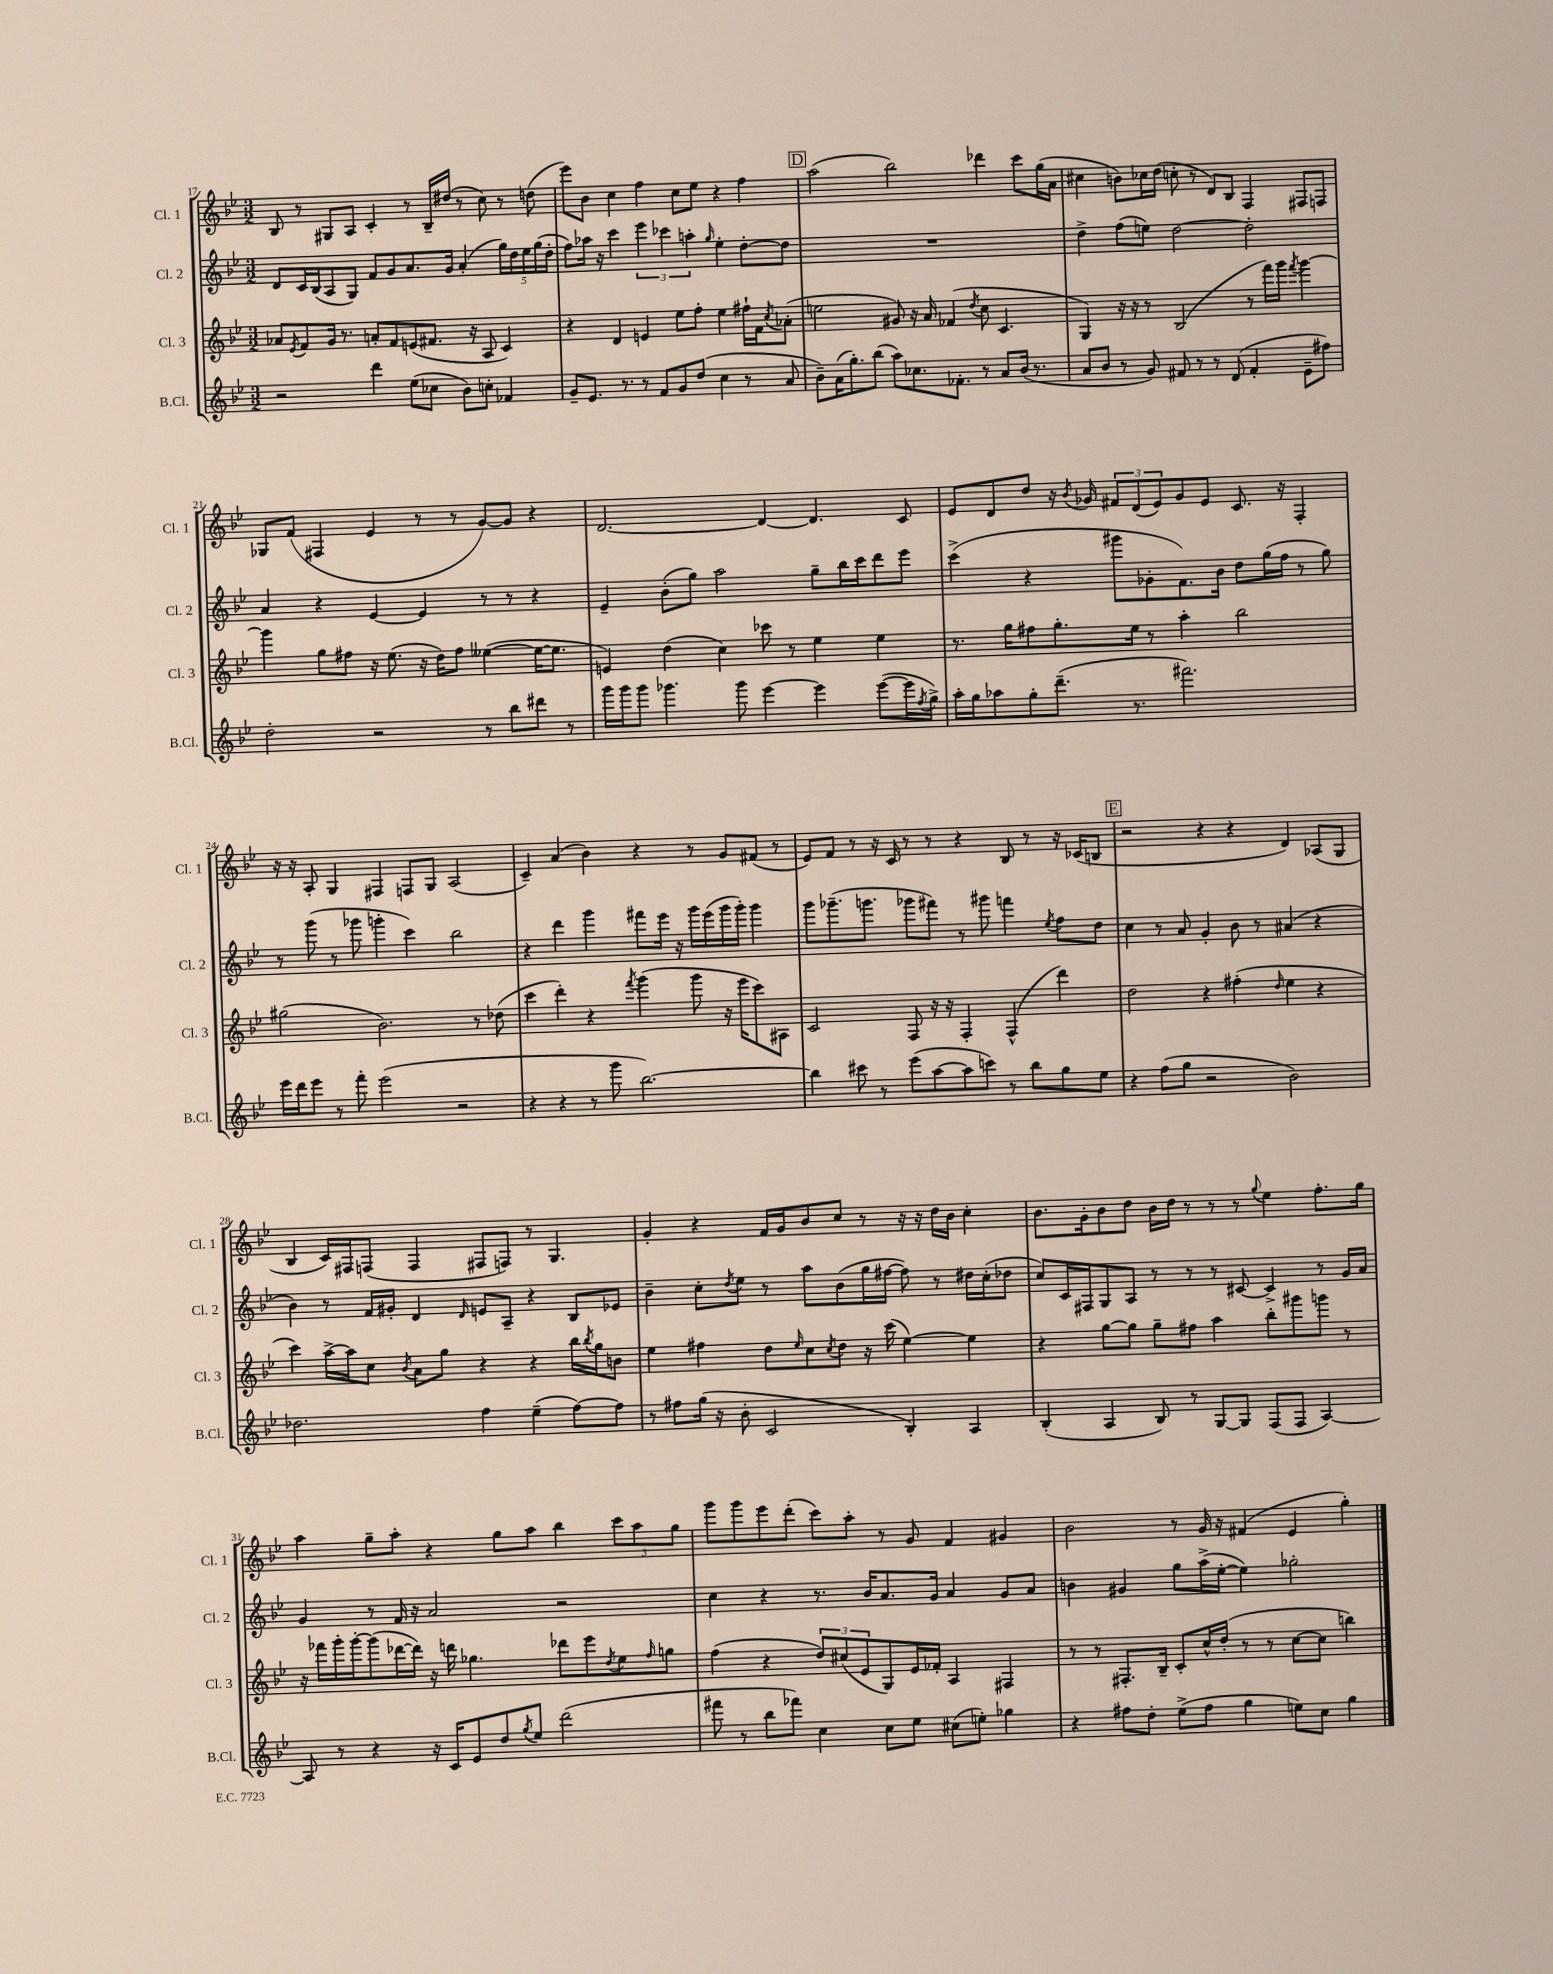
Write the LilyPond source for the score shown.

<<
\new StaffGroup <<
\new Staff = "s0" \with { instrumentName = "Cl. 1" shortInstrumentName = "Cl. 1" } {
    \clef treble \key bes \major \numericTimeSignature \time 3/2
    bes8 r8 gis8 a8 c'4-. r8 bes16-- dis''16( r8 c''8) r8 d''8( |
    ees'''8) bes'8 c''4 f''4 c''8 ees''8 r4 f''4 |
    \mark \markup { \box "D" } a''2( bes''2) des'''4 c'''8 g''16( a'16 |
    cis''4 b'8) ces''16 d''16( c''8-. r8 d'8) bes8 f4 fis8 f8 |
    ges8 f'8( fis4 ees'4 r8 r8 g'8~) g'8 r4 |
    d'2.~ d'4~ d'4. c'8 |
    ees'8 d'8 d''8 r16 \acciaccatura { bes'8 } ges'16 \tuplet 3/2 { fis'8 d'8( ees'8) } ges'8 ees'8 c'8. r16 f4-. |
    r16 r16 a8-. g4 fis4 f8 g8 a2( |
    c'4--) a'4( bes'4) r4 r8 g'8 fis'8( r8 |
    ees'8) f'8 r8 r16 c'16 r8 r8 r4 bes8 r8 r16 ces'16( b8 |
    \mark \markup { \box "E" } r2 r4 r4 d'4) aes8( g8 |
    bes4 c'16) fis16 f8( f4 fis8 f8) r8 g4. |
    g'4-. r4 f'16 g'16 bes'8 c''8 r8 r16 r16 d''16 bes'16 c''4-. |
    bes'8. g'16-. bes'8 d''8 bes'16 d''16 r8 r8 r8 \appoggiatura { g''8 } ees''4 f''8.-. g''16 |
    a''4 g''8-- a''8-. r4 g''8 a''8 bes''4 \tuplet 3/2 { c'''8 a''8 g''8 } |
    g'''8 g'''8 ees'''8 d'''8-.( c'''8) a''8-. r8 g'8 f'4 gis'4 |
    bes'2 r8 g'16 r16 fis'4( ees'4 g''4-.) \bar "|." |
}
\new Staff = "s1" \with { instrumentName = "Cl. 2" shortInstrumentName = "Cl. 2" } {
    \clef treble \key bes \major \numericTimeSignature \time 3/2
    d'8 c'16 bes16( a8 g8) f'8 g'8 a'8. g'16 a'4-.( \tuplet 5/4 { g''16) d''16 ees''16 g''16( d''16-. } |
    f''8) aes''16 r16 c'''4 \tuplet 3/2 { ees'''4 ces'''4 a''4-. } \grace { g''16 } ees''4-. d''8~-. d''8 |
    \mark \markup { \box "D" } R1. |
    d''4-> f''8( e''8) d''2~ d''2-. |
    a'4 r4 ees'4~ ees'4 r8 r8 r4 |
    ees'4-- bes'8-.( g''8) a''2 g''8-- bes''16 c'''16 d'''8 ees'''8 |
    c'''4->( r4 gis'''8 ges'8-. f'8.) bes'16 d''8 g''16( f''16 r8 g''8) |
    r8 g'''8( r8 ges'''8 g'''4-. c'''4) bes''2 |
    r4 d'''4 g'''4 fis'''8 ees'''16 r16 g'''16 ees'''16( g'''16 g'''16-.) g'''4 |
    g'''8 ges'''8.--( g'''8. ges'''8 fis'''8) r8 gis'''8 f'''4 \acciaccatura { ees''8 } f''8 d''8 |
    \mark \markup { \box "E" } c''4 r8 a'8 g'4-. bes'8 r8 ais'4( r4 |
    bes'4) r8 f'16 gis'16-. d'4 \grace { d'16 } e'8 a8-- r4 bes8 ees'8 |
    bes'4-- c''8-. \acciaccatura { d''8 } ees''8 r8 a''8 bes'8( g''16 fis''16~ fis''8) r8 dis''16 c''16-.( des''8 |
    c''8) c'16 fis16 g8 a8 r8 r8 r8 cis'8~ cis'4-> r8 g'16 a'16 |
    g'4 r8 f'16 r16 a'2 r2 |
    c''4 r4 r8. bes'16 a'8. g'16 a'4 g'8 a'8 |
    b'4 gis'4 g''8 a''16->( ees''16~-. ees''4) ges''2-. \bar "|." |
}
\new Staff = "s2" \with { instrumentName = "Cl. 3" shortInstrumentName = "Cl. 3" } {
    \clef treble \key bes \major \numericTimeSignature \time 3/2
    aes'8 \acciaccatura { ees'8 } f'8 g'16 r8. a'8-. f'8 e'8( fis'8. r16 a8 c'4) |
    r4 d'4 e'4 ees''8 f''8-. ees''4 fis''16-! f'16 \acciaccatura { c''8 } aes'8-.( |
    \mark \markup { \box "D" } e''2 gis'8) r16 a'16 fes'4( \acciaccatura { d''8 } c''8 c'4. |
    g4) r16 r16 r8 bes2( r8 f'''16) g'''16 \acciaccatura { f'''8 } g'''4~ |
    g'''4 g''8 fis''8 r16 ees''8.( r16 d''16) fis''8 eeses''4~( eeses''16~ eeses''8. |
    e'4) d''4( c''4) ces'''8 r8 ees''4 ees''4 |
    r8. g''16 fis''8 g''8.-. ees''16 r8 a''4-. bes''2 |
    gis''2( bes'2.) r8 des''8( |
    c'''4 d'''4-.) r4 \acciaccatura { f'''8 } g'''4( g'''8 r16 ees'''16 c'''8) ais8 |
    c'2 f8 r16 r16 f4-. f4-^( d'''4) |
    \mark \markup { \box "E" } d''2 r4 fis''4-.( \grace { d''16 } ees''4 r4 |
    c'''4) a''16~-> a''16 c''8 \acciaccatura { bes'8 } a'8 g''8 r4 r4 bes''16 \acciaccatura { bes''8 } g''16 b'8 |
    ees''4 fis''4 d''8 \grace { ees''16 } c''8 \acciaccatura { c''8 } d''8 r16 c'''16( ees''4~) ees''4 |
    r4 g''8~ g''8 g''8-- fis''8 a''4 bes''8-. gis'''8 g'''8 r8 |
    r16 fes'''16 g'''16-. g'''16~-. g'''8( des'''16~ des'''16) r16 d'''16 ges''4. des'''8 ees'''8 \acciaccatura { d''8 } ees''8 \grace { f''16 } g''8 |
    f''4( r4 \tuplet 3/2 { d''8) cis''8( ees'8 } g8) ees'16 fes'16-. a4 fis4 |
    r8 r8 fis8.-. bes16-- c'8-. c''16-^ d''16-.( r8 r8 c''8~ c''8 b''4) \bar "|." |
}
\new Staff = "s3" \with { instrumentName = "B.Cl." shortInstrumentName = "B.Cl." } {
    \clef treble \key bes \major \numericTimeSignature \time 3/2
    r2 d'''4 ees''8( ces''8 bes'8) c''8-. fes'4 |
    g'8-- ees'8. r8. r8 f'8 g'8 d''8( c''4 r8 a'8 |
    \mark \markup { \box "D" } bes'8--) a'16( g''8.-.) bes''8( a''8) ces''8. fes'8.-. r8 a'8 bes'16( r8. |
    a'8 bes'8 r8 g'8) fis'8 r8 r8 d'8( fis'4-. ees'8-- fis''8) |
    d''2-. r2 r8 bes''8 dis'''8 r8 |
    g'''16 g'''16 g'''8 ges'''4. ges'''8 ees'''4~ ees'''4 ees'''8~( ees'''16 \acciaccatura { f''8 } g''16->) |
    a''16-. g''16 aes''8 g''8-. d'''8.--( r8. fis'''2.) |
    ees'''16 d'''16 ees'''8 r8 f'''8-. ees'''2( r2 |
    r4 r4 r8 g'''8 bes''2.~) |
    bes''4 cis'''8 r8 ees'''8( a''8~ a''8 c'''8) r8 bes''8 g''8 ees''8 |
    \mark \markup { \box "E" } r4 f''8( g''8 r2 bes'2) |
    des''2. f''4 ees''4--( f''8~) f''8 |
    r8 fis''8 g''16( r16 bes'8-. c'2 bes4-.) a4 |
    bes4-.( a4 bes8) r8 g8~ g8 f8( f8 a4~) |
    a8 r8 r4 r16 c'16 ees'8 d''8 \acciaccatura { g''8 } ees''8 d'''2( |
    fis'''8 r8 bes''8 fes'''8) c''4 c''8 ees''8 cis''8( e''8-.) ges''4 |
    r4 fis''8 d''8-. ees''8->( fis''8 g''4 e''8) c''8 g''4 \bar "|." |
}
>>
>>
\layout { \context { \Score currentBarNumber = #17 } }
